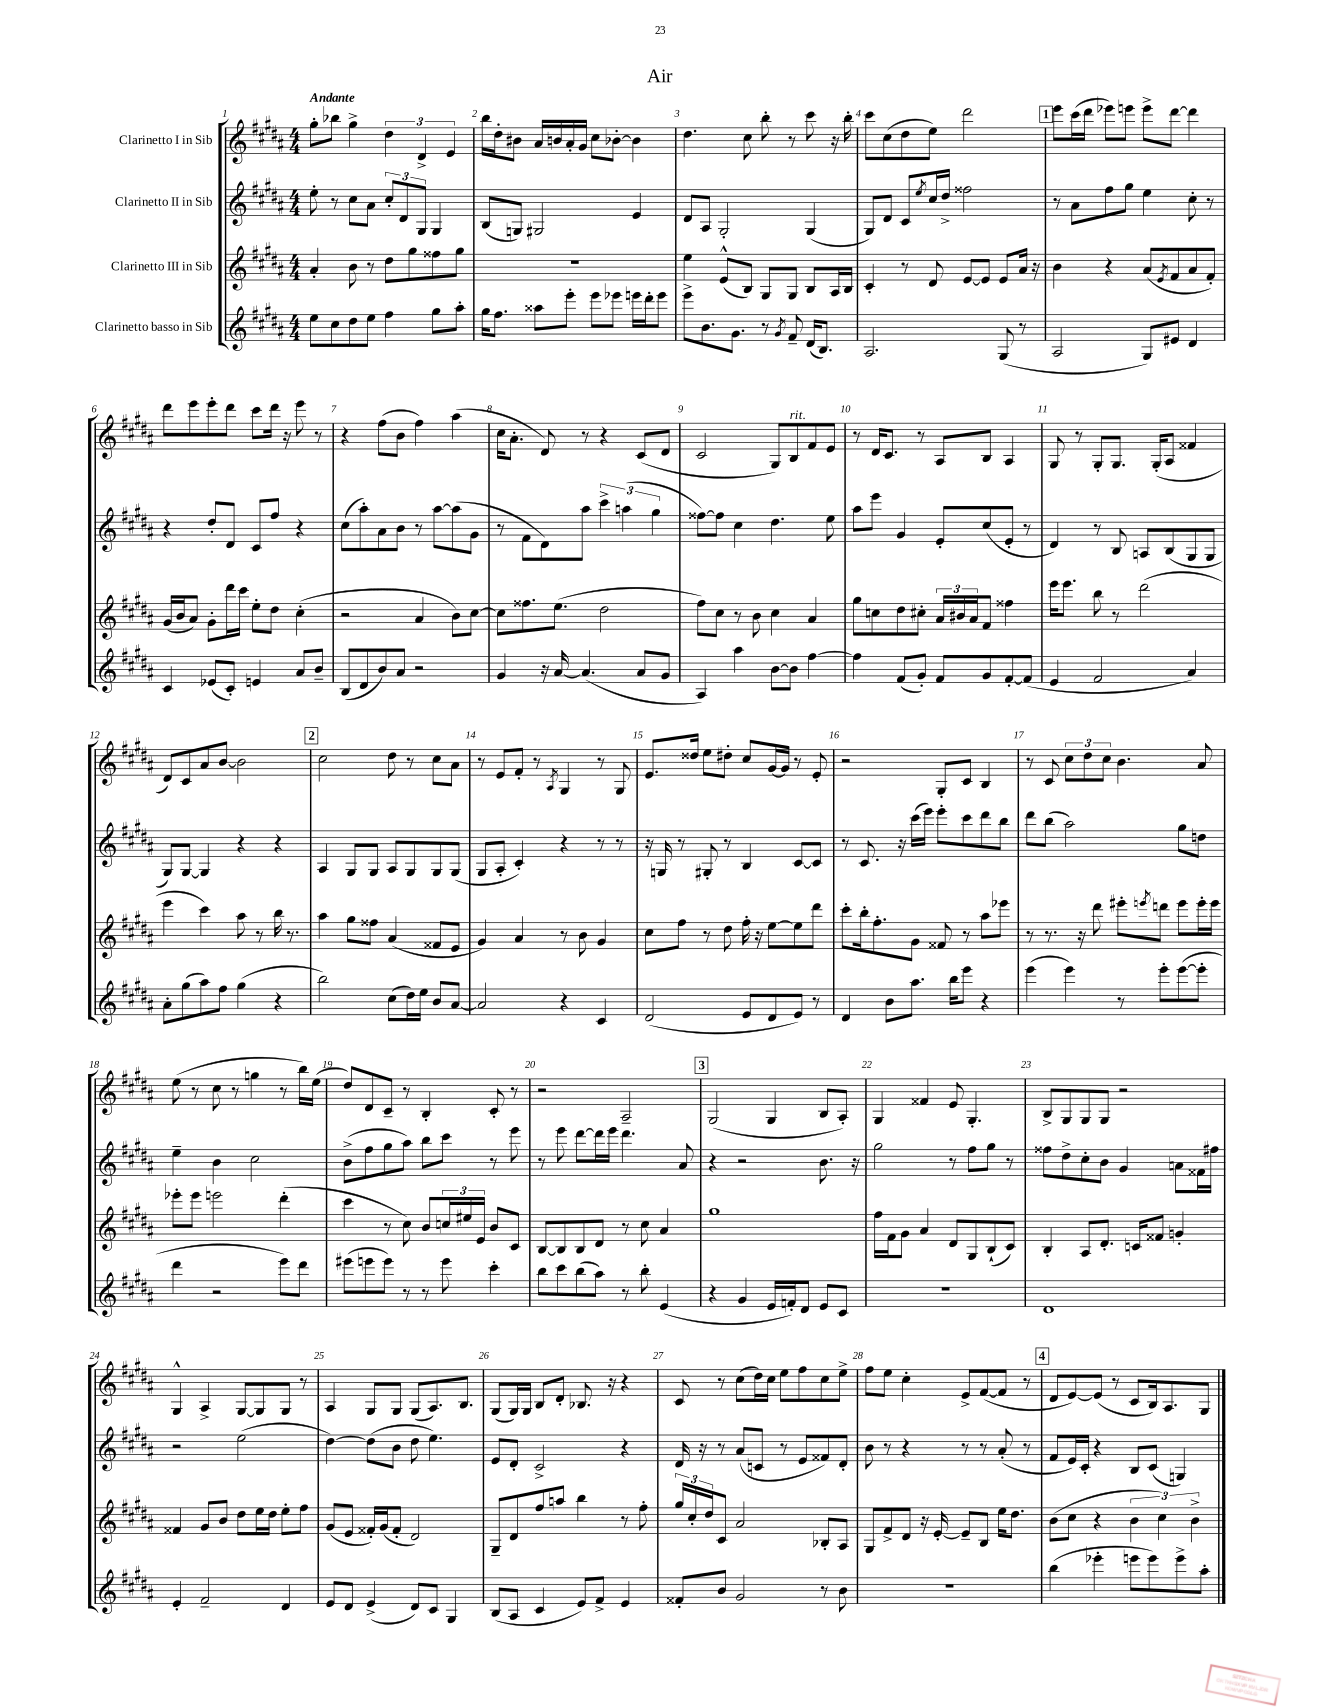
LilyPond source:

\header { title = "Air" }
<<
\new StaffGroup <<
\new Staff = "s0" \with { instrumentName = "Clarinetto I in Sib" } {
    \clef treble \key b \major \numericTimeSignature \time 4/4 \tempo "Andante"
    gis''8-. bes''8 gis''4-> \tuplet 3/2 { dis''4 dis'4-> e'4 } |
    b''16 dis''16-. bis'8 ais'16 b'16 ais'16-. gis'16 cis''8 bes'8~-. bes'4 |
    dis''4. cis''8 b''8-. r8 cis'''8 r16 b''16-. |
    cis'''8 cis''8( dis''8 e''8) dis'''2 |
    \mark \markup { \box "1" } e'''8 cis'''16( dis'''16 ees'''8) e'''8 e'''8-> dis'''8~ dis'''4 |
    dis'''8 e'''8 e'''8-. dis'''8 cis'''8 dis'''16 r16 e'''8 r8 |
    r4 fis''8( b'8 fis''4) ais''4( |
    cis''16 ais'8.-. dis'8) r8 r4 cis'8( dis'8 |
    cis'2 gis8) b8^\markup { \italic "rit." } fis'8 e'8 |
    r8 dis'16 cis'8. r8 ais8 b8 ais4 |
    gis8 r8 gis8-. gis8. gis16-.( ais8 fisis'4 |
    dis'8) cis'8 ais'8 b'8~ b'2 |
    \mark \markup { \box "2" } cis''2 dis''8 r8 cis''8 ais'8 |
    r8 e'8 fis'8-. r8 \acciaccatura { ais8 } gis4 r8 gis8 |
    e'8. disis''16 e''8 dis''8-. cis''8 gis'16~ gis'16 r8 e'8-. |
    r2 gis8-. cis'8 b4 |
    r8 cis'8 \tuplet 3/2 { cis''8 dis''8 cis''8 } b'4. ais'8 |
    e''8( r8 cis''8 r8 g''4 r8 b''16) e''16( |
    dis''8) dis'8 cis'8-- r8 b4-. cis'8-. r8 |
    r2 ais2-- |
    \mark \markup { \box "3" } gis2( gis4 b8 ais8-.) |
    gis4 fisis'4 e'8 gis4.-. |
    b8-> gis8 gis8 gis8 r2 |
    gis4-^ ais4-> gis8~ gis8 gis8 r8 |
    ais4 gis8 gis8 gis8( ais8.) b8. |
    gis8( gis16) gis16 b8 dis'8-. bes8. r16 r4 |
    cis'8 r8 cis''8( dis''16) cis''16 e''8 fis''8 cis''8 e''8-> |
    fis''8 e''8 cis''4-. e'8-> fis'8~( fis'8 r8 |
    \mark \markup { \box "4" } dis'8 e'8~) e'8( r8 cis'8 b16) ais8. gis8 \bar "|." |
}
\new Staff = "s1" \with { instrumentName = "Clarinetto II in Sib" } {
    \clef treble \key b \major \numericTimeSignature \time 4/4
    e''8-. r8 cis''8 ais'8 \tuplet 3/2 { cis''8-. dis'8 gis8 } gis4 |
    b8( g8) gis2 e'4 |
    dis'8 ais8 gis2-. gis4( |
    gis8) dis'8 cis'8 \acciaccatura { e''8 } cis''16 dis''16-> fisis''2 |
    \mark \markup { \box "1" } r8 ais'8 fis''8 gis''8 e''4 cis''8-. r8 |
    r4 dis''8-. dis'8 cis'8 fis''8 r4 |
    cis''8( ais''8-.) ais'8 b'8 r8 ais''8~ ais''8( gis'8 |
    r8 fis'8 dis'8) ais''8 \tuplet 3/2 { cis'''4-> a''4( gis''4 } |
    fisis''8~) fisis''8 cis''4 dis''4. e''8 |
    ais''8 e'''8 gis'4 e'8-. cis''8( e'8-. r8 |
    dis'4) r8 b8 a8 b8( gis8 gis8 |
    gis8) gis8~ gis4 r4 r4 |
    \mark \markup { \box "2" } ais4 gis8 gis8 ais8 gis8 gis8 gis8( |
    gis8 ais8-. cis'4-.) r4 r8 r8 |
    r16 g16 r8 gis8-. r8 b4 cis'8~ cis'8 |
    r8 cis'8. r16 cis'''16( e'''16) e'''8-. cis'''8 dis'''8 b''8 |
    dis'''8 b''8( ais''2) gis''8 d''8 |
    e''4-- b'4 cis''2 |
    b'8->( fis''8 gis''8 ais''8) b''8 cis'''8 r8 e'''8 |
    r8 e'''8 dis'''8~ dis'''16 e'''16 dis'''4. ais'8 |
    \mark \markup { \box "3" } r4 r2 b'8. r16 |
    gis''2 r8 fis''8 gis''8 r8 |
    fisis''8 dis''8-> cis''8-. b'8 gis'4 a'8 fisis'16 fis''16 |
    r2 e''2( |
    dis''4~) dis''8( b'8 dis''8 e''4.) |
    e'8 dis'8-. cis'2-> r4 |
    dis'16 r16 r8 ais'8( c'8 r8 e'8 fisis'8) dis'8-. |
    b'8 r8 r4 r8 r8 ais'8-.( r8 |
    \mark \markup { \box "4" } fis'8 e'16) cis'16-. r4 b8 cis'8( g4) \bar "|." |
}
\new Staff = "s2" \with { instrumentName = "Clarinetto III in Sib" } {
    \clef treble \key b \major \numericTimeSignature \time 4/4
    ais'4-. b'8 r8 dis''8 gis''8 fisis''8 gis''8 |
    R1 |
    e''4 e'8-^( b8) gis8 gis8 b8 ais16 b16 |
    cis'4-. r8 dis'8 e'8~ e'8 e'8 ais'16 r16 |
    \mark \markup { \box "1" } b'4 r4 ais'8( \acciaccatura { e'8 } fis'8 ais'8 fis'8-.) |
    gis'16( b'16 ais'8) gis'8-. dis'''16 cis'''16 e''8-. dis''8 cis''4-.( |
    r2 ais'4 b'8) cis''8~ |
    cis''8 fisis''8. e''8.( dis''2 |
    fis''8) cis''8 r8 b'8 cis''4 ais'4 |
    gis''8 c''8 dis''8 cis''8-. \tuplet 3/2 { ais'16 bis'16 ais'16 } fis'8 fisis''4 |
    e'''16 e'''8. b''8 r8 dis'''2( |
    e'''4 cis'''4) ais''8 r8 b''16 r8. |
    \mark \markup { \box "2" } ais''4 gis''8 fisis''8 ais'4( fisis'8 e'8 |
    gis'4) ais'4 r8 b'8 gis'4 |
    cis''8 fis''8 r8 dis''8 fis''16-. r16 e''8~ e''8 dis'''8 |
    cis'''8-. b''16-. fis''8.-. gis'8 fisis'8 r8 ais''8 ees'''8 |
    r8 r8. r16 dis'''8 eis'''8-. \acciaccatura { e'''8 } d'''8 e'''8 e'''16-. e'''16 |
    ees'''8-. ees'''8 e'''2 dis'''4-.( |
    cis'''4 r8 cis''8) b'8 \tuplet 3/2 { c''16 eis''16 e'16 } b'8 cis'8 |
    b8~ b8 b8 dis'8 r8 cis''8 ais'4 |
    \mark \markup { \box "3" } gis''1 |
    fis''16 fis'16 gis'8 ais'4 dis'8 gis8 b8-!( cis'8) |
    b4-. ais8 dis'8.-. c'16 fisis'8 g'4-. |
    fisis'4 gis'8 b'8 dis''8 e''16 dis''16 e''8-. fis''8 |
    gis'8( e'8 fisis'16-.) gis'16( fisis'8-. dis'2) |
    gis8-- dis'8 fis''8 a''8 b''4 r8 fis''8-. |
    \tuplet 3/2 { gis''16 cis''16-. dis''16 } cis'8 ais'2 bes8-. ais8 |
    gis8 fis'8-> dis'8 r16 e'16~-. e'8-- b8 e''16 dis''8. |
    \mark \markup { \box "4" } b'8( cis''8 r4 \tuplet 3/2 { b'4 cis''4) b'4-> } \bar "|." |
}
\new Staff = "s3" \with { instrumentName = "Clarinetto basso in Sib" } {
    \clef treble \key b \major \numericTimeSignature \time 4/4
    e''8 cis''8 dis''8 e''8 fis''4 gis''8 ais''8-. |
    gis''16 fis''8. aisis''8 e'''8-. e'''8 ees'''8 e'''16 dis'''16-. e'''8 |
    e'''8-> b'8. gis'8. r8 \acciaccatura { gis'8 } fis'8-- dis'16( b8.) |
    ais2. gis8( r8 |
    \mark \markup { \box "1" } ais2 gis8) eis'8 dis'4 |
    cis'4 ees'8( cis'8-.) e'4 ais'8 b'8-- |
    b8( dis'8 b'8) ais'8 r2 |
    gis'4 r16 ais'16~ ais'4.( ais'8 gis'8 |
    ais4) ais''4 b'8~ b'8 fis''4~ |
    fis''4 fis'8( gis'8-.) fis'8 gis'8 fis'8~-. fis'8( |
    e'4 fis'2 ais'4) |
    ais'8-. gis''8( ais''8) fis''8 gis''4( r4 |
    \mark \markup { \box "2" } b''2) cis''8( dis''16) e''16 b'8 ais'8~ |
    ais'2 r4 cis'4 |
    dis'2( e'8 dis'8 e'8) r8 |
    dis'4 b'8 ais''8. b''16 e'''8 r4 |
    e'''4( e'''4) r8 e'''8-. e'''8~( e'''8-. |
    dis'''4 r2 e'''8) dis'''8 |
    eis'''8( e'''8 e'''8) r8 r8 e'''8 cis'''4-. |
    b''8 cis'''8 b''8( ais''8) r8 b''8-. e'4( |
    \mark \markup { \box "3" } r4 gis'4 e'16 f'16-.) dis'8 e'8 cis'8 |
    R1 |
    dis'1 |
    e'4-. fis'2-- dis'4 |
    e'8 dis'8 e'4->( dis'8) cis'8 gis4 |
    b8( ais8 cis'4 e'8) fis'8-> e'4 |
    fisis'8-. b'8 gis'2 r8 b'8 |
    r1 |
    \mark \markup { \box "4" } b''4( ees'''4-. e'''8 e'''8) e'''8-> ais''8-. \bar "|." |
}
>>
>>
\layout { \context { \Score \override BarNumber.break-visibility = ##(#f #t #t) barNumberVisibility = #all-bar-numbers-visible } }
